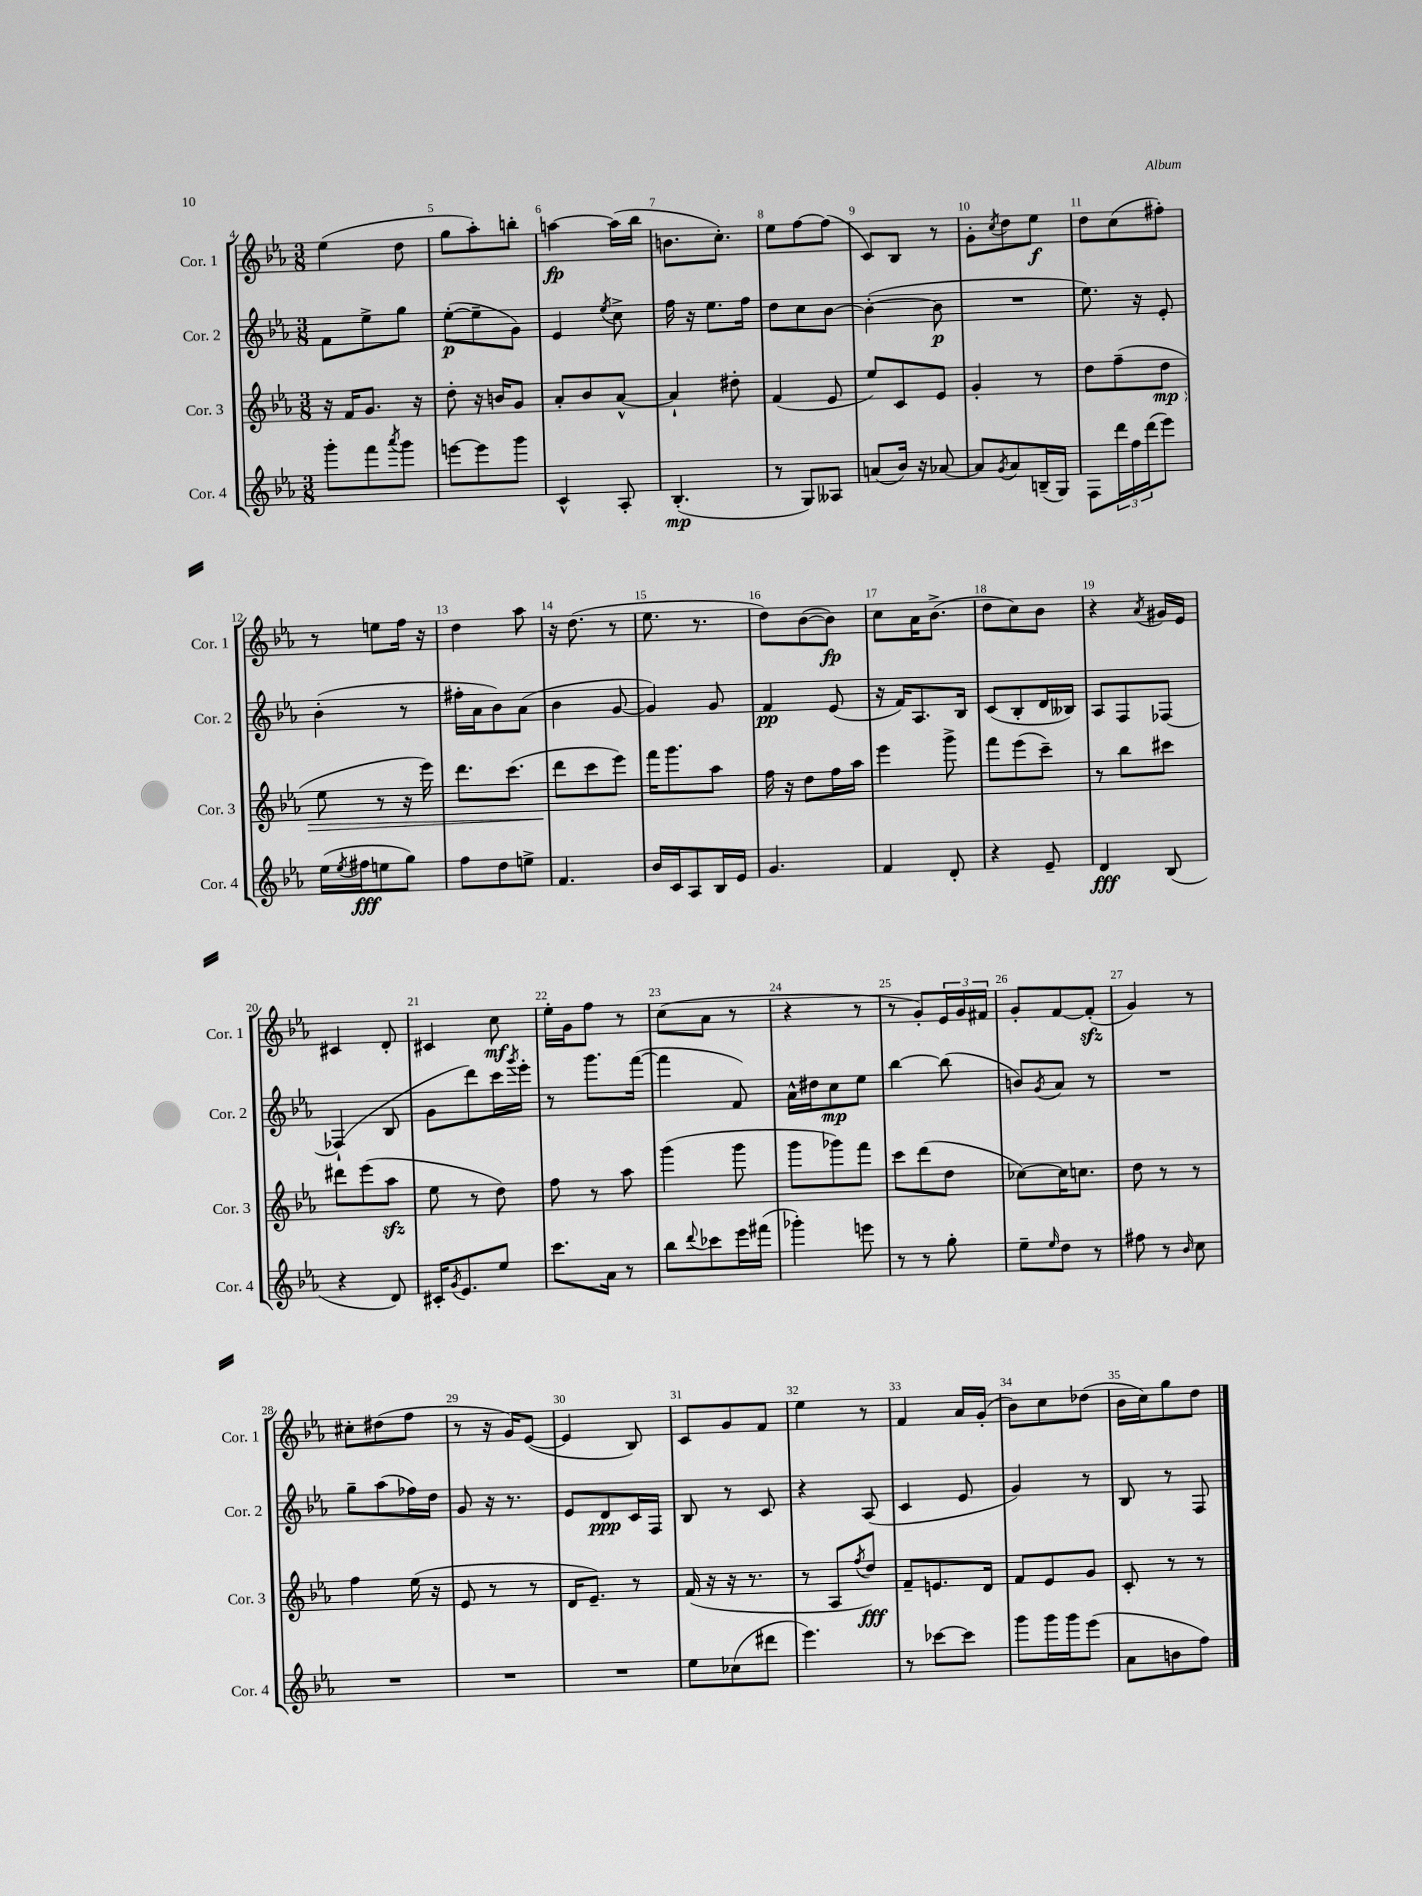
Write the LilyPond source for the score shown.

<<
\new StaffGroup <<
\new Staff = "s0" \with { instrumentName = "Cor. 1" shortInstrumentName = "Cor. 1" } {
    \clef treble \key ees \major \numericTimeSignature \time 3/8
    ees''4( d''8 |
    g''8 aes''8-.) b''8-. |
    a''4~\fp a''16( bes''16 |
    b'8. c''8.-.) |
    ees''8 f''8~ f''8( |
    c'8) bes8 r8 |
    g'8-. \acciaccatura { c''8 } d''8 ees''8\f |
    d''8 c''8( fis''8-.) |
    r8 e''8 f''16 r16 |
    d''4 aes''8 |
    r16 d''8.( r8 |
    ees''8. r8. |
    d''8) bes'8~( bes'8\fp) |
    c''8 aes'16 bes'8.->( |
    d''8 c''8) bes'8 |
    r4 \acciaccatura { aes'8 } gis'16 ees'16 |
    cis'4 d'8-. |
    cis'4 c''8\mf |
    ees''16-. g'16 f''8 r8 |
    c''8( aes'8 r8 |
    r4 r8 |
    r8 g'8-.) \tuplet 3/2 { ees'16 g'16 fis'16 } |
    g'8-. f'8~ f'8-.\sfz( |
    g'4) r8 |
    cis''8-. dis''8( f''8 |
    r8 r16 g'16) ees'8~( |
    ees'4 bes8) |
    c'8 g'8 f'8 |
    ees''4 r8 |
    f'4 aes'16 g'16-.( |
    bes'8) c''8 des''8( |
    bes'16 c''16) g''8 d''8 \bar "|." |
}
\new Staff = "s1" \with { instrumentName = "Cor. 2" shortInstrumentName = "Cor. 2" } {
    \clef treble \key ees \major \numericTimeSignature \time 3/8
    f'8 ees''8-> g''8 |
    ees''8~-.\p( ees''8-- g'8) |
    ees'4 \acciaccatura { ees''8 } c''8-> |
    f''16 r16 ees''8. f''16 |
    d''8 c''8 bes'8~ |
    bes'4~-.( bes'8\p |
    R4. |
    ees''8.) r16 ees'8-. |
    bes'4-.( r8 |
    fis''16-. aes'16 bes'8) aes'8( |
    bes'4 g'8~ |
    g'4) g'8 |
    f'4\pp ees'8( |
    r16 f'16) aes8. bes16 |
    c'8( bes8-. d'16 beses16) |
    aes8 f8 fes8~ |
    fes4-!( bes8 |
    g'8 d'''8) c'''16 \acciaccatura { g'''8 } ees'''16-. |
    r8 g'''8. f'''16~( |
    f'''4 f'8) |
    aes'16-^ dis''16 c''8\mp ees''8 |
    bes''4~ bes''8( |
    b'8) \acciaccatura { g'8 } aes'8 r8 |
    R4. |
    g''8-- aes''8( fes''16) d''16 |
    g'8 r16 r8. |
    ees'8 d'8\ppp c'16 f16 |
    bes8 r8 c'8 |
    r4 aes8( |
    c'4 ees'8 |
    g'4) r8 |
    bes8 r8 f8 \bar "|." |
}
\new Staff = "s2" \with { instrumentName = "Cor. 3" shortInstrumentName = "Cor. 3" } {
    \clef treble \key ees \major \numericTimeSignature \time 3/8
    r16 f'16 g'8. r16 |
    d''8-. r16 b'16 g'8 |
    aes'8-. bes'8 aes'8~-^ |
    aes'4-! dis''8-. |
    f'4( ees'8 |
    ees''8) c'8 ees'8 |
    g'4-. r8 |
    d''8 f''8--( d''8\mp\> |
    ees''8 r8 r16 ees'''16) |
    d'''8. c'''8.( |
    d'''8\! c'''8 ees'''8) |
    f'''16 g'''8. aes''8 |
    f''16 r16 d''8 f''16 aes''16 |
    ees'''4 g'''8-> |
    f'''8 ees'''8( c'''8--) |
    r8 bes''8 cis'''8 |
    dis'''8 ees'''8( aes''8\sfz |
    ees''8 r8 d''8) |
    f''8 r8 aes''8 |
    g'''4( g'''8 |
    g'''8 ges'''8) f'''8 |
    c'''8 d'''8( d''8 |
    ces''8~) ces''16 c''8. |
    d''8 r8 r8 |
    f''4 ees''16( r16 |
    ees'8 r8 r8 |
    d'16 ees'8.--) r8 |
    f'16( r16 r16 r8. |
    r8 aes8 \acciaccatura { f''8 } d''8\fff) |
    f'8-- e'8. d'16 |
    f'8 ees'8 g'8 |
    c'8-. r8 r8 \bar "|." |
}
\new Staff = "s3" \with { instrumentName = "Cor. 4" shortInstrumentName = "Cor. 4" } {
    \clef treble \key ees \major \numericTimeSignature \time 3/8
    g'''8-. f'''8 \acciaccatura { aes'''8 } g'''8 |
    e'''8~ e'''8 g'''8 |
    c'4-^ aes8-. |
    bes4.-.\mp( |
    r8 g8) aeses8 |
    a'8( bes'16) r16 aes'8~ |
    aes'8 \acciaccatura { g'8 } aes'8 b16--( g16) |
    f8 \tuplet 3/2 { d'''16 f''16 d'''16( } ees'''8) |
    ees''16( \acciaccatura { ees''8 } fis''16\fff e''8 g''8) |
    f''8 d''8 e''8-> |
    f'4. |
    bes'16 c'16 aes8 bes16 ees'16 |
    g'4. |
    f'4 d'8-. |
    r4 ees'8-- |
    d'4\fff bes8( |
    r4 d'8) |
    cis'16-. \acciaccatura { g'8 } ees'8. ees''8 |
    c'''8. aes'16 r8 |
    bes''8 \appoggiatura { d'''8 } ces'''8 ees'''16 fis'''16( |
    ges'''4-.) e'''8 |
    r8 r8 g''8-. |
    ees''8-- \grace { ees''16 } d''8 r8 |
    fis''8 r8 \grace { bes'16 } c''8 |
    R4. |
    R4. |
    R4. |
    ees''8 ces''8( dis'''8 |
    ees'''4.) |
    r8 ces'''8~ ces'''8 |
    g'''8 g'''16 g'''16 ees'''8( |
    aes'8 b'8 f''8) \bar "|." |
}
>>
>>
\layout { \context { \Score currentBarNumber = #4 \override BarNumber.break-visibility = ##(#f #t #t) barNumberVisibility = #all-bar-numbers-visible } }
